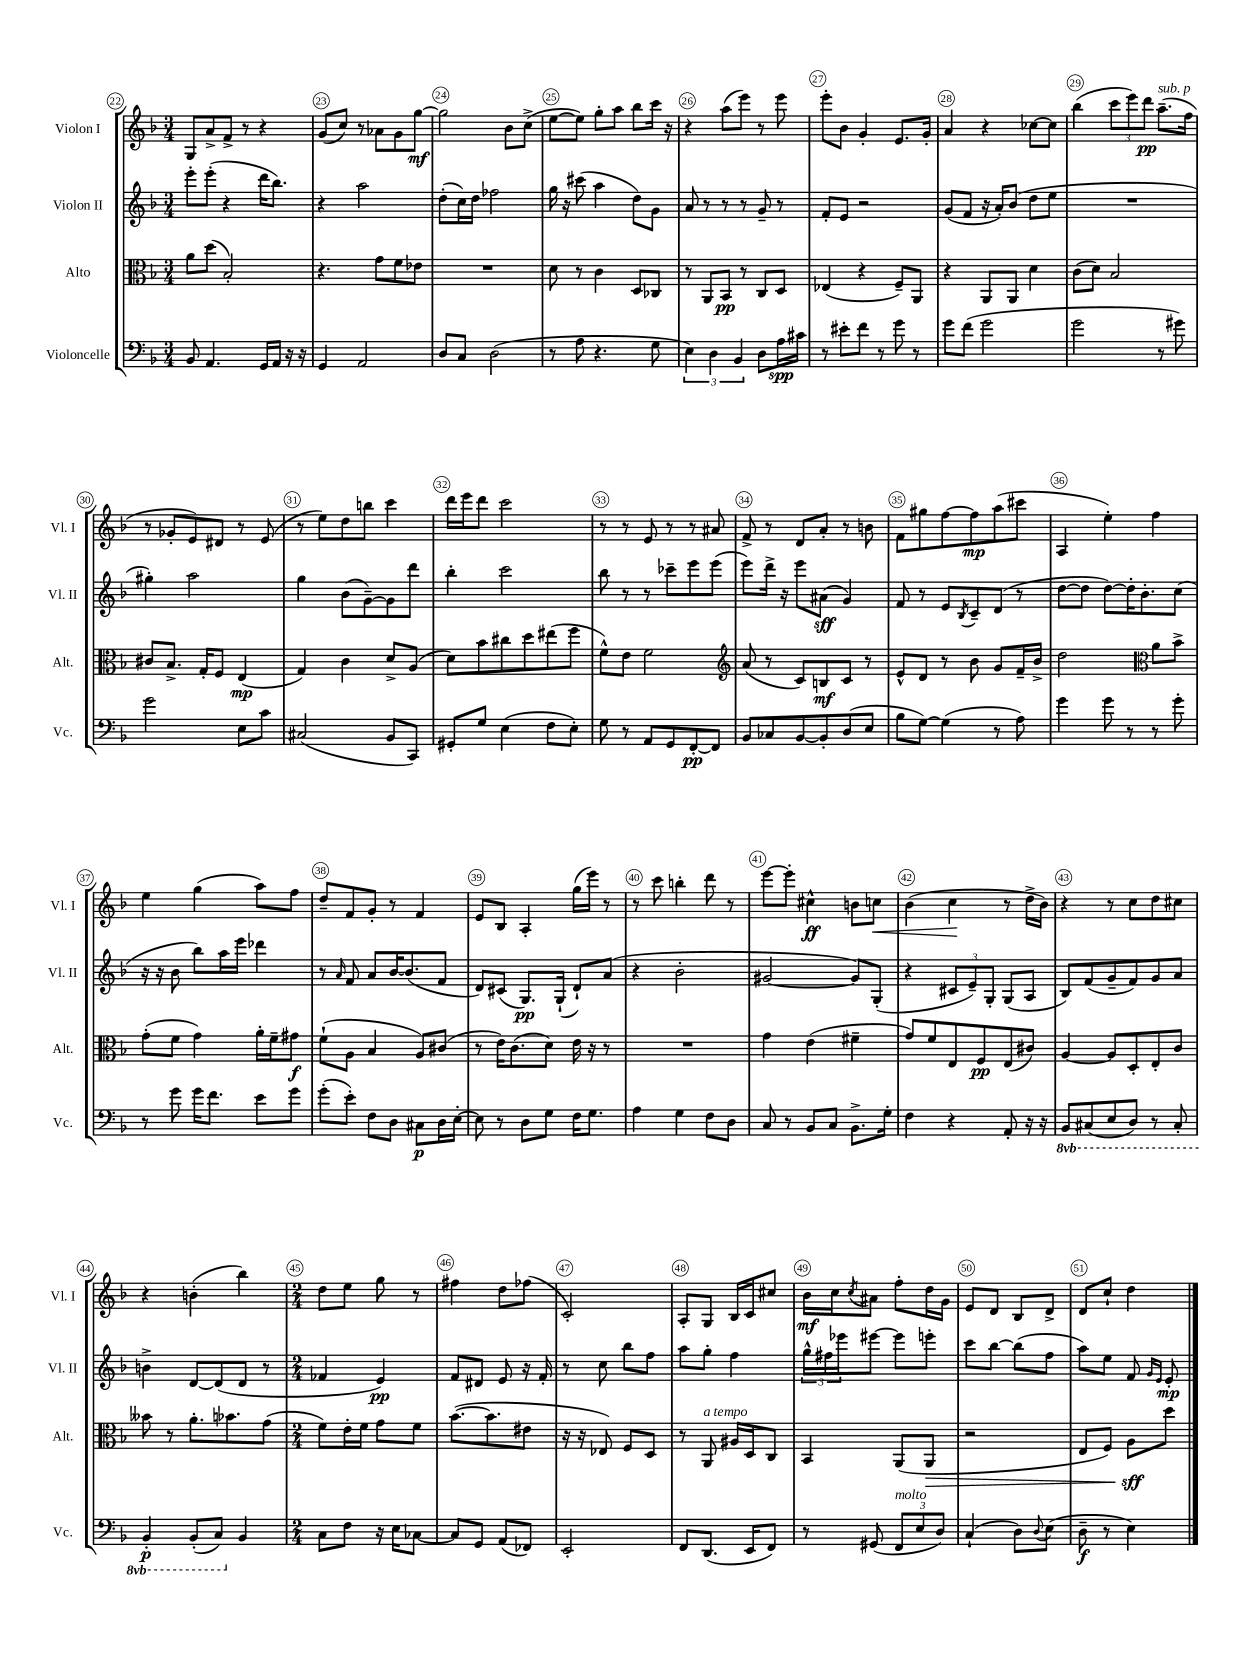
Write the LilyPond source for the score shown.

<<
\new StaffGroup <<
\new Staff = "s0" \with { instrumentName = "Violon I" shortInstrumentName = "Vl. I" } {
    \clef treble \key f \major \numericTimeSignature \time 3/4
    g8 a'8-> f'8-> r8 r4 |
    g'8( c''8) r8 aes'8 g'8 g''8~\mf |
    g''2 bes'8 c''8->( |
    e''8~ e''8) g''8-. a''8 bes''8 c'''16 r16 |
    r4 a''8( e'''8) r8 e'''8 |
    e'''8-. bes'8 g'4-. e'8. g'16-. |
    a'4 r4 ces''8~ ces''8 |
    bes''4( \tuplet 3/2 { c'''8 e'''8) d'''8\pp } a''8.--^\markup { \italic "sub. p" }( f''16 |
    r8 ges'8-. e'8) dis'8 r8 e'8( |
    r8 e''8) d''8 b''8 c'''4 |
    d'''16 e'''16 d'''8 c'''2 |
    r8 r8 e'8 r8 r8 ais'8 |
    f'8-> r8 d'8 a'8-. r8 b'8 |
    f'8 gis''8 f''8~ f''8\mp a''8( cis'''8 |
    a4 e''4-.) f''4 |
    e''4 g''4( a''8) f''8 |
    d''8-- f'8 g'8-. r8 f'4 |
    e'8 bes8 a4-. g''16( e'''16) r8 |
    r8 c'''8 b''4-. d'''8 r8 |
    e'''8~ e'''8-. cis''4-^\ff b'8 c''8\< |
    bes'4( c''4\! r8 d''16-> bes'16) |
    r4 r8 c''8 d''8 cis''8 |
    r4 b'4-.( bes''4) |
    \numericTimeSignature \time 2/4 d''8 e''8 g''8 r8 |
    fis''4 d''8 fes''8( |
    c'2-.) |
    a8-. g8 bes16 c'16 cis''8 |
    bes'16\mf c''16 \acciaccatura { c''8 } ais'8 f''8-. d''16 g'16 |
    e'8 d'8 bes8 d'8-> |
    d'8 c''8-! d''4 \bar "|." |
}
\new Staff = "s1" \with { instrumentName = "Violon II" shortInstrumentName = "Vl. II" } {
    \clef treble \key f \major \numericTimeSignature \time 3/4
    e'''8-. e'''8-.( r4 d'''16 bes''8.) |
    r4 a''2 |
    d''8-.( c''16) d''16 fes''2 |
    g''16 r16 cis'''8( a''4 d''8) g'8 |
    a'8 r8 r8 r8 g'8-- r8 |
    f'8-. e'8 r2 |
    g'8( f'8 r16 a'16-.) bes'8( d''8 e''8 |
    R2. |
    gis''4-.) a''2 |
    g''4 bes'8( g'8~--) g'8 d'''8 |
    bes''4-. c'''2 |
    bes''8 r8 r8 ces'''8-- e'''8 e'''8( |
    e'''8) d'''16-> r16 e'''8 ais'8\sff( g'4) |
    f'8 r8 e'8 \acciaccatura { bes8 } c'8-- d'8( r8 |
    d''8~ d''8 d''8~) d''16-. bes'8.-. c''8( |
    r16 r16 bes'8 bes''8) a''16 e'''16 des'''4 |
    r8 \grace { a'16 } f'8 a'8 bes'16~ bes'8.( f'8 |
    d'8) cis'8( g8.\pp) g16-!( d'8-!) a'8( |
    r4 bes'2-. |
    gis'2~ gis'8) g8-.( |
    r4 \tuplet 3/2 { cis'8 e'8--) g8-. } g8( a8 |
    bes8) f'8( g'8-- f'8) g'8 a'8 |
    b'4-> d'8~ d'8( d'8 r8 |
    \numericTimeSignature \time 2/4 fes'4 e'4\pp) |
    f'8 dis'8 e'8 r16 f'16-. |
    r8 c''8 bes''8 f''8 |
    a''8 g''8-. f''4 |
    \tuplet 3/2 { g''16-^ fis''16 ees'''16 } eis'''8~ eis'''8 e'''8-. |
    c'''8 bes''8~ bes''8( f''8 |
    a''8) e''8 f'8 \grace { g'16 e'16 } e'8-.\mp \bar "|." |
}
\new Staff = "s2" \with { instrumentName = "Alto" shortInstrumentName = "Alt." } {
    \clef alto \key f \major \numericTimeSignature \time 3/4
    a'8 d''8( bes2-.) |
    r4. g'8 f'8 ees'8 |
    R2. |
    d'8 r8 c'4 d8 ces8 |
    r8 a,8 bes,8\pp r8 c8 d8 |
    ees4( r4 f8--) a,8 |
    r4 a,8 a,8 d'4 |
    c'8( d'8) bes2 |
    cis'8 bes8.-> g16-. f8 e4\mp( |
    g4) c'4 d'8-> a8( |
    d'8) bes'8 cis''8 d''8 eis''8( f''8 |
    f'8-^) e'8 f'2 |
    \clef treble a'8( r8 c'8) b8\mf c'8 r8 |
    e'8-^ d'8 r8 bes'8 g'8 f'16-- bes'16-> |
    d''2 \clef alto a'8 bes'8-> |
    g'8-.( f'8 g'4) a'16-. f'16-- gis'8\f |
    f'8-!( a8 bes4 a8) cis'8( |
    r8 e'16) c'8.( d'8) e'16 r16 r8 |
    R2. |
    g'4 e'4( fis'4-- |
    g'8) f'8 e8 f8\pp e8( cis'8) |
    a4~ a8 d8-. e8-. c'8 |
    beses'8 r8 a'8.-. bes'8. g'8( |
    \numericTimeSignature \time 2/4 f'8) e'16-. f'16 g'8 f'8 |
    bes'8.~( bes'8. eis'8 |
    r16 r16 ees8) f8 d8 |
    r8 a,8^\markup { \italic "a tempo" } ais16 d16 c8 |
    bes,4 a,8( a,8\> |
    r2 |
    e8 f8) a8\sff\! d''8 \bar "|." |
}
\new Staff = "s3" \with { instrumentName = "Violoncelle" shortInstrumentName = "Vc." } {
    \clef bass \key f \major \numericTimeSignature \time 3/4 \set Staff.ottavationMarkups = #ottavation-simple-ordinals
    bes,8 a,4. g,16 a,16 r16 r16 |
    g,4 a,2 |
    d8 c8 d2( |
    r8 a8 r4. g8 |
    \tuplet 3/2 { e4) d4 bes,4 } d8 a16\spp cis'16 |
    r8 eis'8-. f'8 r8 g'8 r8 |
    g'8 f'8( g'2 |
    g'2 r8 gis'8) |
    g'2 e8 c'8 |
    cis2( bes,8 c,8) |
    gis,8-. g8 e4( f8 e8-.) |
    g8 r8 a,8 g,8 f,8~-.\pp f,8 |
    bes,8 ces8 bes,8~ bes,8-. d8( e8 |
    bes8 g8~) g4( r8 a8) |
    g'4 g'8 r8 r8 g'8-. |
    r8 g'8 g'16 f'8. e'8 g'8 |
    g'8-.( e'8-.) f8 d8 cis8\p d16 e16~-. |
    e8 r8 d8 g8 f16 g8. |
    a4 g4 f8 d8 |
    c8 r8 bes,8 c8 bes,8.-> g16-. |
    f4 r4 a,8-. r16 r16 |
    \ottava #-1 bes,,8 cis,8( e,8 d,8) r8 cis,8-. |
    bes,,4-.\p bes,,8-.( c,8) \ottava #0 bes,4 |
    \numericTimeSignature \time 2/4 c8 f8 r16 e16 ces8~ |
    ces8 g,8 a,8( fes,8) |
    e,2-. |
    f,8 d,8.( e,16 f,8) |
    r8 gis,8( \tuplet 3/2 { f,8^\markup { \italic "molto" } e8 d8) } |
    c4-!( d8) \appoggiatura { d8 } e8( |
    d8--\f r8 e4) \bar "|." |
}
>>
>>
\layout { \context { \Score currentBarNumber = #22 \override BarNumber.break-visibility = ##(#f #t #t) barNumberVisibility = #all-bar-numbers-visible \override BarNumber.stencil = #(make-stencil-circler 0.1 0.3 ly:text-interface::print) } }
